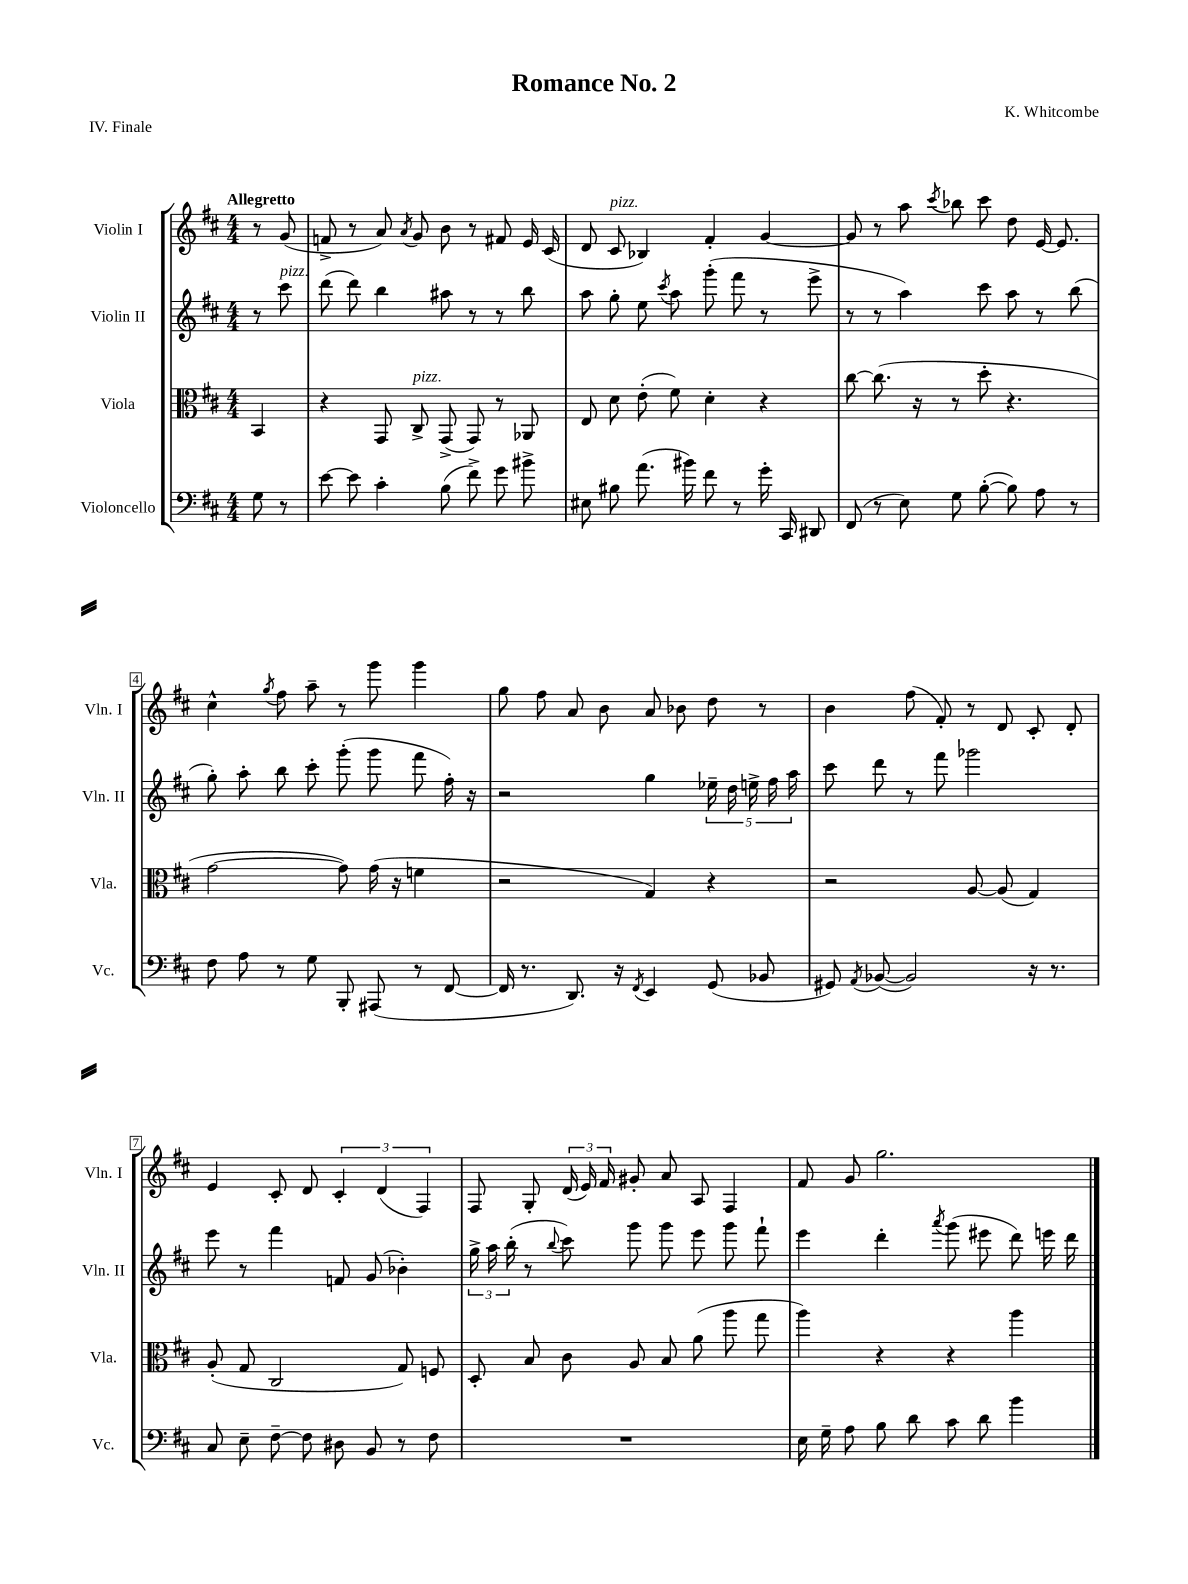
\header { title = "Romance No. 2" composer = "K. Whitcombe" piece = "IV. Finale" }
<<
\new StaffGroup <<
\new Staff = "s0" \with { instrumentName = "Violin I" shortInstrumentName = "Vln. I" } {
    \clef treble \key d \major \numericTimeSignature \time 4/4 \partial 4 \tempo "Allegretto"
    \autoBeamOff r8 g'8( |
    f'8-> r8 a'8) \acciaccatura { a'8 } g'8 b'8 r8 fis'8 e'16 cis'16( |
    d'8 cis'8^\markup { \italic "pizz." } bes4) fis'4-. g'4~ |
    g'8 r8 a''8 \acciaccatura { cis'''8 } bes''8 cis'''8 d''8 e'16~ e'8. |
    cis''4-^ \acciaccatura { g''8 } fis''8 a''8-- r8 g'''8 g'''4 |
    g''8 fis''8 a'8 b'8 a'8 bes'8 d''8 r8 |
    b'4 fis''8( fis'8-.) r8 d'8 cis'8-. d'8-. |
    e'4 cis'8-. d'8 \tuplet 3/2 { cis'4-. d'4( fis4) } |
    fis8 g8-. \tuplet 3/2 { d'16( e'16) fis'16 } gis'8-. a'8 a8 fis4 |
    fis'8 g'8 g''2. \bar "|." |
}
\new Staff = "s1" \with { instrumentName = "Violin II" shortInstrumentName = "Vln. II" } {
    \clef treble \key d \major \numericTimeSignature \time 4/4 \partial 4
    \autoBeamOff r8 cis'''8^\markup { \italic "pizz." } |
    d'''8( d'''8) b''4 ais''8 r8 r8 b''8 |
    a''8 g''8-. e''8 \acciaccatura { cis'''8 } a''8 g'''8-.( fis'''8 r8 e'''8-> |
    r8 r8 a''4) cis'''8 a''8 r8 b''8( |
    g''8-.) a''8-. b''8 cis'''8-. g'''8-.( g'''8 fis'''8 fis''16-.) r16 |
    r2 g''4 \tuplet 5/4 { ees''16-- d''16 e''16-> fis''16 a''16 } |
    cis'''8 d'''8 r8 fis'''8 ges'''2 |
    e'''8 r8 fis'''4 f'8 g'8( bes'4-.) |
    \tuplet 3/2 { g''16-> a''16 b''16-.( } r8 \appoggiatura { b''8 } cis'''8) g'''8 g'''8 e'''8 g'''8 fis'''8-! |
    e'''4 d'''4-. \acciaccatura { a'''8 } g'''8( eis'''8 d'''8) e'''16 d'''16 \bar "|." |
}
\new Staff = "s2" \with { instrumentName = "Viola" shortInstrumentName = "Vla." } {
    \clef alto \key d \major \numericTimeSignature \time 4/4 \partial 4
    \autoBeamOff b,4 |
    r4 g,8 cis8->^\markup { \italic "pizz." } g,8->( g,8) r8 aes,8 |
    e8 d'8 e'8-.( fis'8) d'4-. r4 |
    cis''8~ cis''8.( r16 r8 d''8-. r4. |
    g'2~ g'8) g'16( r16 f'4 |
    r2 g4) r4 |
    r2 a8~ a8( g4) |
    a8-.( g8 cis2 g8) f8 |
    d8-. b8 cis'8 a8 b8 a'8( a''8 g''8 |
    a''4) r4 r4 a''4 \bar "|." |
}
\new Staff = "s3" \with { instrumentName = "Violoncello" shortInstrumentName = "Vc." } {
    \clef bass \key d \major \numericTimeSignature \time 4/4 \partial 4
    \autoBeamOff g8 r8 |
    e'8~ e'8 cis'4-. b8( fis'8->) g'8 bis'8-> |
    eis8 bis8 a'8.( bis'16) fis'8 r8 g'16-. cis,16 dis,8 |
    fis,8( r8 e8) g8 b8~-.( b8) a8 r8 |
    fis8 a8 r8 g8 b,,8-. ais,,8( r8 fis,8~ |
    fis,16 r8. d,8.) r16 \acciaccatura { fis,8 } e,4 g,8( bes,8 |
    gis,8) \acciaccatura { a,8 } bes,8~( bes,2) r16 r8. |
    cis8 e8-- fis8~-- fis8 dis8 b,8 r8 fis8 |
    R1 |
    e16 g16-- a8 b8 d'8 cis'8 d'8 b'4 \bar "|." |
}
>>
>>
\layout { \context { \Score \override BarNumber.stencil = #(make-stencil-boxer 0.1 0.3 ly:text-interface::print) } }
